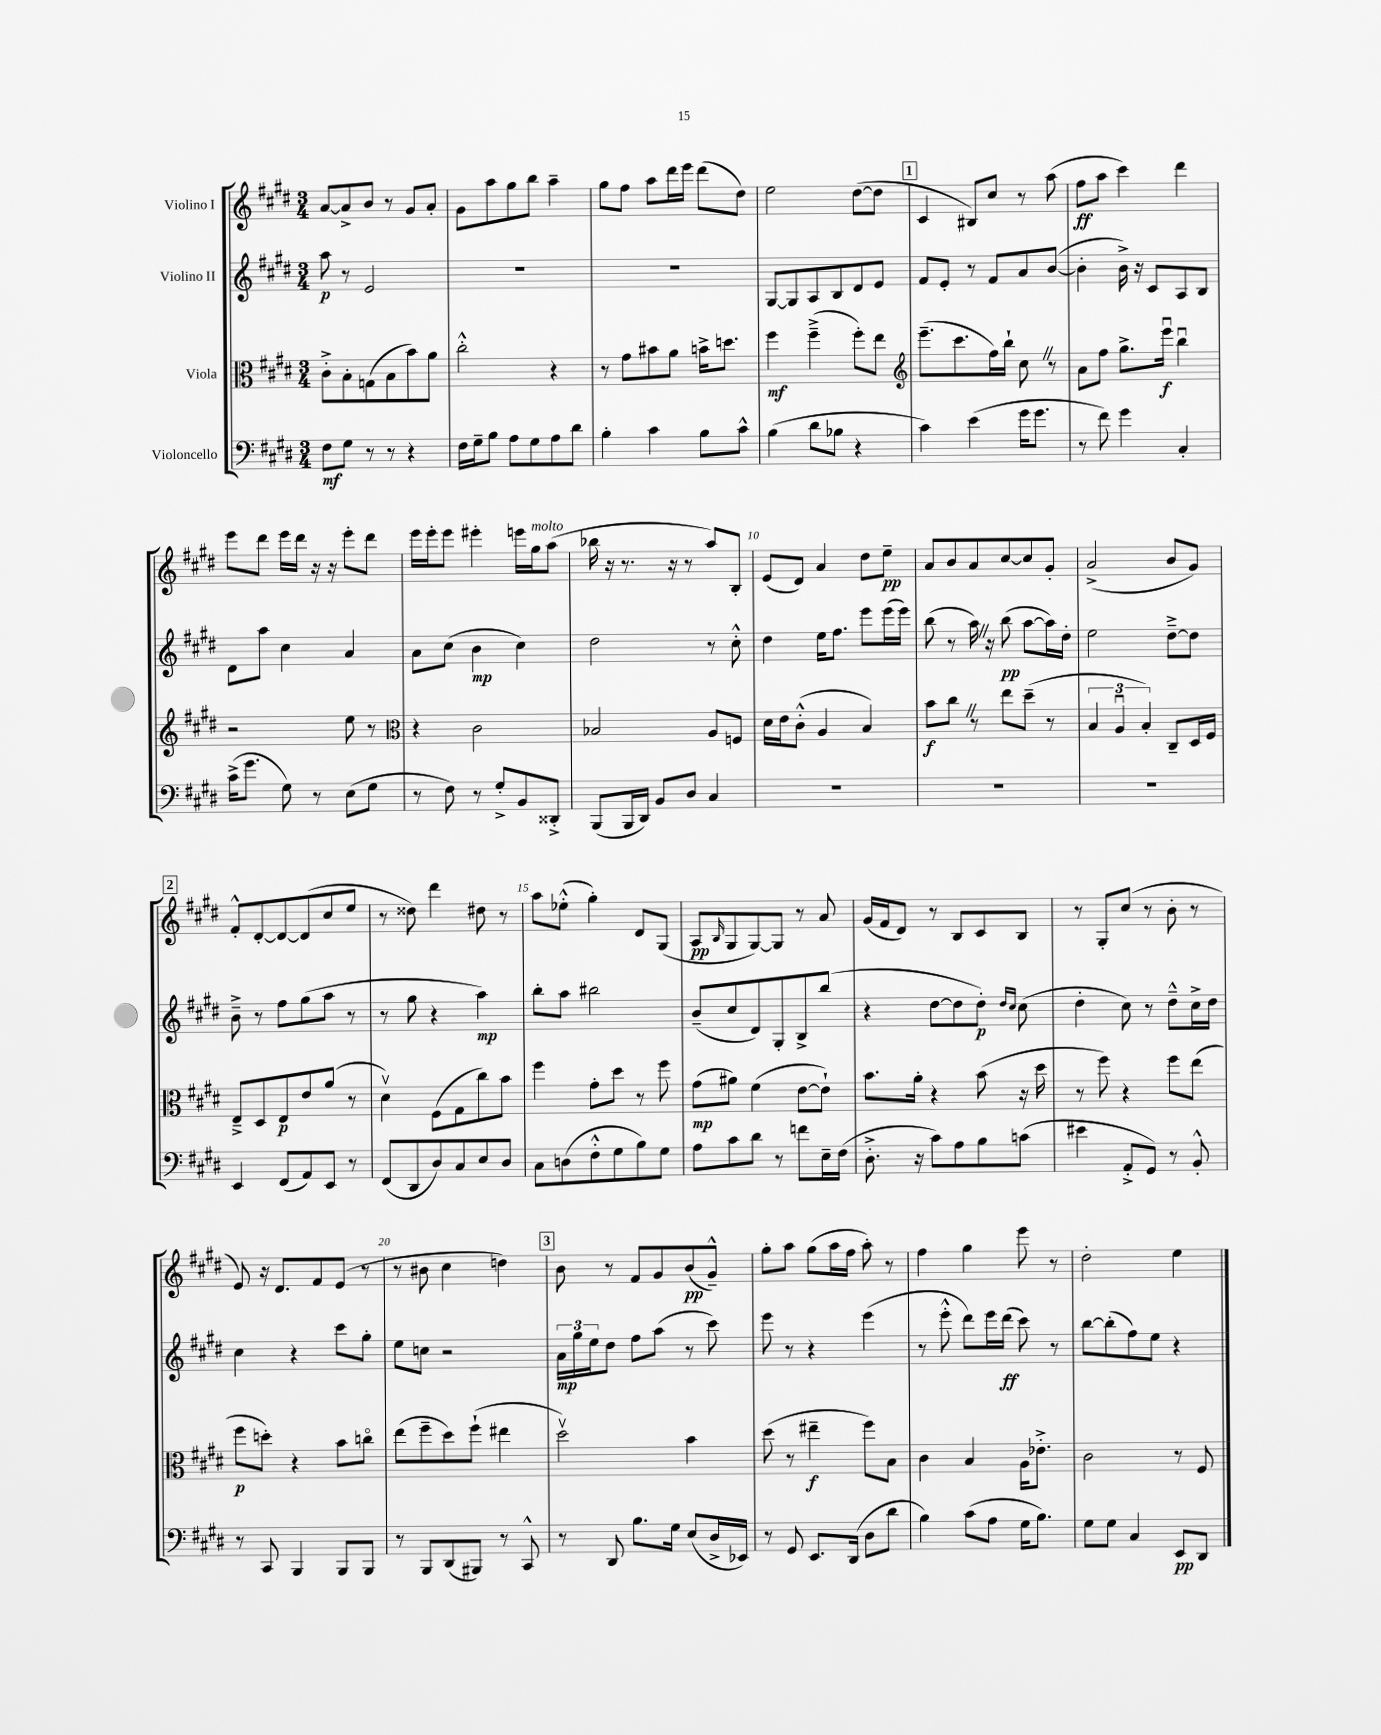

**kern	**dynam	**kern	**dynam	**kern	**dynam	**kern	**dynam
*part4	*part4	*part3	*part3	*part2	*part2	*part1	*part1
*staff4	*staff4	*staff3	*staff3	*staff2	*staff2	*staff1	*staff1
*I"Violoncello	*	*I"Viola	*	*I"Violino II	*	*I"Violino I	*
*clefF4	*	*clefC3	*	*clefG2	*	*clefG2	*
*k[f#c#g#d#]	*	*k[f#c#g#d#]	*	*k[f#c#g#d#]	*	*k[f#c#g#d#]	*
*M3/4	*	*M3/4	*	*M3/4	*	*M3/4	*
=1	=1	=1	=1	=1	=1	=1	=1
8F#\L	mf	8c#'^\L	.	8aa\	p	[8a/L	.
8G#\J	.	8B'\	.	8r	.	8a^/]	.
8r	.	(8Gn\	.	2e/	.	8b/J	.
8r	.	8B\	.	.	.	8r	.
4r	.	8b\)	.	.	.	8g#/L	.
.	.	8a\J	.	.	.	8a'/J	.
=2	=2	=2	=2	=2	=2	=2	=2
16F#\LL	.	2cc#'^^\	.	2.r	.	8g#\L	.
16G#~\J	.	.	.	.	.	.	.
8B\J	.	.	.	.	.	8aa\	.
8A\L	.	.	.	.	.	8gg#\	.
8G#\	.	.	.	.	.	8bb\J	.
8A\	.	4r	.	.	.	4aa~\	.
8d#\J	.	.	.	.	.	.	.
=3	=3	=3	=3	=3	=3	=3	=3
4B'\	.	8r	.	2.r	.	8gg#\L	.
.	.	8g#\L	.	.	.	8ff#\J	.
4c#\	.	8b#X\	.	.	.	8aa\L	.
.	.	8a\J	.	.	.	16ddd#\L	.
.	.	.	.	.	.	16eee\JJ	.
8B\L	.	16bn^\KL	.	.	.	(8ddd#\L	.
.	.	8.ddn\J	.	.	.	.	.
8c#^^\J	.	.	.	.	.	8dd#\J)	.
=4	=4	=4	=4	=4	=4	=4	=4
(4B\	.	4ff#\	mf	[8G#/L	.	2ee\	.
.	.	.	.	8G#/]	.	.	.
8d#\L	.	(4ff#~^\	.	8A/	.	.	.
8B-X\J	.	.	.	8B/	.	.	.
4r	.	8ff#'\L)	.	8d#/	.	([8dd#\L	.
.	.	8ee\J	.	8e/J	.	8dd#\J]	.
!!LO:REH:place=s1:t=1
=5	=5	=5	=5	=5	=5	=5	=5
*	*	*clefG2	*	*	*	*	*
4c#\)	.	(8.eee~\L	.	8f#/L	.	4c#/	.
.	.	.	.	8e'/J	.	.	.
.	.	8.ccc#\	.	.	.	.	.
(4e\	.	.	.	8r	.	8B#X/L)	.
.	.	16ff#\L)	.	8f#/L	.	8cc#/J	.
.	.	16bb`\JJ	.	.	.	.	.
16g#\KL	.	8cc#Z\	.	8a/	.	8r	.
8.g#\J	.	.	.	.	.	.	.
.	.	8r	.	([8b/J	.	(8aa\	.
=6	=6	=6	=6	=6	=6	=6	=6
8r	.	8a\L	.	4b'\]	.	8ff#\L	ff
8f#\)	.	8ff#\J	.	.	.	8aa\J	.
4g#\	.	8.gg#^\L	.	16b^\)	.	4ccc#\)	.
.	.	.	.	16r	.	.	.
.	.	.	.	8c#/L	.	.	.
.	.	16eeeu\Jk	f	.	.	.	.
4C#'/	.	4bbu\	.	8A/	.	4ddd#\	.
.	.	.	.	8B/J	.	.	.
!!LO:LB:g=z
=7	=7	=7	=7	=7	=7	=7	=7
(16c#^\KL	.	2r	.	8d#\L	.	8eee\L	.
8.g#\J	.	.	.	.	.	.	.
.	.	.	.	8aa\J	.	8ddd#\J	.
8G#\)	.	.	.	4cc#\	.	16eee\LL	.
.	.	.	.	.	.	16ddd#\JJ	.
8r	.	.	.	.	.	16r	.
.	.	.	.	.	.	16r	.
(8E\L	.	8ee\	.	4a/	.	8eee'\L	.
8G#\J	.	8r	.	.	.	8ddd#\J	.
=8	=8	=8	=8	=8	=8	=8	=8
*	*	*clefC3	*	*	*	*	*
8r	.	4r	.	8a\L	.	16eee\LL	.
.	.	.	.	.	.	16eee'\J	.
8F#\)	.	.	.	(8cc#\J	.	8eee\J	.
8r	.	2c#\	.	4b\	mp	4eee#X'\	.
8G#'^/L	.	.	.	.	.	.	.
8BB/	.	.	.	4cc#\)	.	16eeen\LL	.
!	!	!	!	!	!	!LO:TX:a:i:t=molto	!
.	.	.	.	.	.	16gg#\J	.
8DD##X'^/J	.	.	.	.	.	(8aa\J	.
=9	=9	=9	=9	=9	=9	=9	=9
(8BBB/L	.	2B-X/	.	2dd#\	.	16bb-X\	.
.	.	.	.	.	.	16r	.
16BBB/L	.	.	.	.	.	8.r	.
16DD#/JJ)	.	.	.	.	.	.	.
8BB/L	.	.	.	.	.	.	.
.	.	.	.	.	.	16r	.
8D#/J	.	.	.	.	.	8r	.
4C#/	.	8A/L	.	8r	.	8aa/L)	.
.	.	8Fn/J	.	8cc#'^^\	.	8B'/J	.
=10	=10	=10	=10	=10	=10	=10	=10
2.r	.	16d#\LL	.	4dd#\	.	(8e/L	.
.	.	16e\J	.	.	.	.	.
.	.	(8c#'^^\J	.	.	.	8d#/J)	.
.	.	4A/	.	16ee\KL	.	4a/	.
.	.	.	.	8.ff#\J	.	.	.
.	.	4B/)	.	8eee\L	.	8dd#\L	.
.	.	.	.	(16eee\L	.	8ee~\J	pp
.	.	.	.	16eee\JJ)	.	.	.
=11	=11	=11	=11	=11	=11	=11	=11
2.r	.	8b\L	f	(8bb\	.	8a/L	.
.	.	8cc#Z\J	.	8r	.	8b/	.
.	.	8r	.	16aaZ\)	.	8a/	.
.	.	.	.	16r	.	.	.
.	.	8ee\L	.	(8bb\	pp	[8cc#/	.
.	.	(8dd#~\J	.	[8aa\L	.	8cc#/]	.
.	.	8r	.	16aa\L])	.	8g#'/J	.
.	.	.	.	16dd#'\JJ	.	.	.
=12	=12	=12	=12	=12	=12	=12	=12
2.r	.	6B/	.	2ee\	.	(2a^/	.
.	.	6Au/	.	.	.	.	.
.	.	6B'/)	.	.	.	.	.
.	.	8C#~/L	.	[8dd#~^\L	.	8b/L	.
.	.	16D#/L	.	8dd#\J]	.	8g#/J)	.
.	.	16F#/JJ	.	.	.	.	.
!!LO:LB:g=z
!!LO:REH:place=s1:t=2
=13	=13	=13	=13	=13	=13	=13	=13
4EE/	.	8E~^/L	.	8b~^\	.	8f#'^^/L	.
.	.	8D#/	.	8r	.	[8d#'/	.
(8FF#/L	.	8E/	p	8ff#\L	.	8d#/_	.
8AA/)	.	8e/	.	(8gg#\	.	(8d#/]	.
8EE/J	.	(8a/J	.	8aa\J	.	8cc#/	.
8r	.	8r	.	8r	.	8ee/J	.
=14	=14	=14	=14	=14	=14	=14	=14
(8FF#/L	.	4d#v\)	.	8r	.	8r	.
8DD#/	.	.	.	8gg#\	.	8dd##X\)	.
8D#/)	.	(8F#\L	.	4r	.	4ddd#\	.
8C#/	.	8G#\	.	.	.	.	.
8E/	.	8cc#\)	.	4aa\)	mp	8dd#X\	.
8D#/J	.	8b\J	.	.	.	8r	.
=15	=15	=15	=15	=15	=15	=15	=15
8C#\L	.	4ff#\	.	8bb'\L	.	8aa\L	.
(8Dn\	.	.	.	8aa\J	.	(8ee-X'^^\J	.
8F#'^^\	.	8g#'\L	.	2bb#X\	.	4gg#'\)	.
8G#\	.	8dd#\J	.	.	.	.	.
8B\)	.	8r	.	.	.	8d#/L	.
8G#\J	.	8ff#\	.	.	.	(8G#/J	.
=16	=16	=16	=16	=16	=16	=16	=16
8A\L	.	(8g#\L	mp	(8b~/L	.	8A/L	pp
.	.	.	.	.	.	16qqB/	.
8c#\	.	8a#X\J)	.	8cc#/	.	8G#/	.
8d#\J	.	(4f#\	.	8d#/)	.	[8G#/)	.
8r	.	.	.	8G#'/	.	8G#/J]	.
8fn\L	.	[8e\L	.	8B^/	.	8r	.
16E~\L	.	8e`\J])	.	(8bb/J	.	8a/	.
(16F#\JJ	.	.	.	.	.	.	.
=17	=17	=17	=17	=17	=17	=17	=17
8.D#'^\	.	8.b\L	.	4r	.	(16g#/LL	.
.	.	.	.	.	.	16f#/J	.
.	.	.	.	.	.	8d#/J)	.
16r	.	16a'\Jk	.	.	.	.	.
8c#\L)	.	4r	.	[8dd#\L	.	8r	.
8A\	.	.	.	8dd#\]	.	8B/L	.
8B\	.	(8b\	.	8dd#'\J)	p	8c#/	.
.	.	.	.	16qqdd#/LL	.	.	.
.	.	.	.	16qqcc#/JJ	.	.	.
(8cn\J	.	16r	.	(8cc#\	.	8B/J	.
.	.	16dd#\	.	.	.	.	.
=18	=18	=18	=18	=18	=18	=18	=18
4e#X\	.	8r	.	4dd#'\	.	8r	.
.	.	8ff#\)	.	.	.	8G#'/L	.
8AA'^/L	.	4r	.	8cc#\)	.	(8cc#/J	.
8GG#/J)	.	.	.	8r	.	8r	.
8r	.	8ff#\L	.	8dd#~^^\L	.	8b'\	.
8BB'^^/	.	(8ee\J	.	16cc#^\L	.	8r	.
.	.	.	.	16dd#\JJ	.	.	.
!!LO:LB:g=z
=19	=19	=19	=19	=19	=19	=19	=19
8r	.	8ff#\L	p	4cc#\	.	8e/)	.
8CC#/	.	8ddn'\J)	.	.	.	16r	.
.	.	.	.	.	.	8.d#/L	.
4BBB/	.	4r	.	4r	.	.	.
.	.	.	.	.	.	8f#/	.
8BBB/L	.	8b\L	.	8ccc#\L	.	(8e/J	.
8BBB/J	.	8ccn\J	.	8gg#'\J	.	8r	.
=20	=20	=20	=20	=20	=20	=20	=20
8r	.	(8ee\L	.	8ee\L	.	8r	.
8BBB/L	.	8ff#~\	.	8ccn\J	.	8b#X\	.
(8DD#/	.	8dd#\)	.	2r	.	4cc#\	.
8BBB#X/J)	.	(8ff#`\J	.	.	.	.	.
8r	.	4ee#X\	.	.	.	4ddn\)	.
8CC#^^/	.	.	.	.	.	.	.
!!LO:REH:place=s1:t=3
=21	=21	=21	=21	=21	=21	=21	=21
8r	.	2dd#v\)	.	24a\LL	mp	8b\	.
.	.	.	.	24gg#\	.	.	.
.	.	.	.	24ee\J	.	.	.
8DD#/	.	.	.	8dd#\J	.	8r	.
8.B\L	.	.	.	8ff#\L	.	8f#/L	.
.	.	.	.	(8aa\J	.	8g#/	.
16G#\Jk	.	.	.	.	.	.	.
(8E/L	.	4b\	.	8r	.	(8b/	pp
16D#^/L	.	.	.	8ccc#\)	.	8g#~^^/J)	.
16EE-X/JJ)	.	.	.	.	.	.	.
=22	=22	=22	=22	=22	=22	=22	=22
8r	.	(8dd#\	.	8eee\	.	8gg#'\L	.
8GG#/	.	8r	.	8r	.	8aa\J	.
8.EE/L	.	4ee#X~\	f	4r	.	(8gg#\L	.
.	.	.	.	.	.	16aa\L	.
(16DD#/Jk	.	.	.	.	.	16ff#\JJ	.
8D#\L	.	8ff#\L)	.	(4eee\	.	8aa'\)	.
8d#\J	.	8B\J	.	.	.	8r	.
=23	=23	=23	=23	=23	=23	=23	=23
4B\)	.	4c#\	.	8r	.	4ff#\	.
.	.	.	.	8eee'^^\	.	.	.
(8c#\L	.	4B/	.	8ddd#\L)	.	4gg#\	.
8A\J	.	.	.	16eee\L	.	.	.
.	.	.	.	(16ddd#\JJ	ff	.	.
16G#\KL	.	16A\KL	.	8ccc#\)	.	8eee\	.
8.B\J)	.	8.e-X'^\J	.	.	.	.	.
.	.	.	.	8r	.	8r	.
=24	=24	=24	=24	=24	=24	=24	=24
8G#\L	.	2c#\	.	[8bb\L	.	2dd#'\	.
8G#\J	.	.	.	(8bb'\]	.	.	.
4C#/	.	.	.	8ff#\)	.	.	.
.	.	.	.	8ee\J	.	.	.
8EE/L	pp	8r	.	4r	.	4ee\	.
8DD#/J	.	8F#/	.	.	.	.	.
==	==	==	==	==	==	==	==
*-	*-	*-	*-	*-	*-	*-	*-
